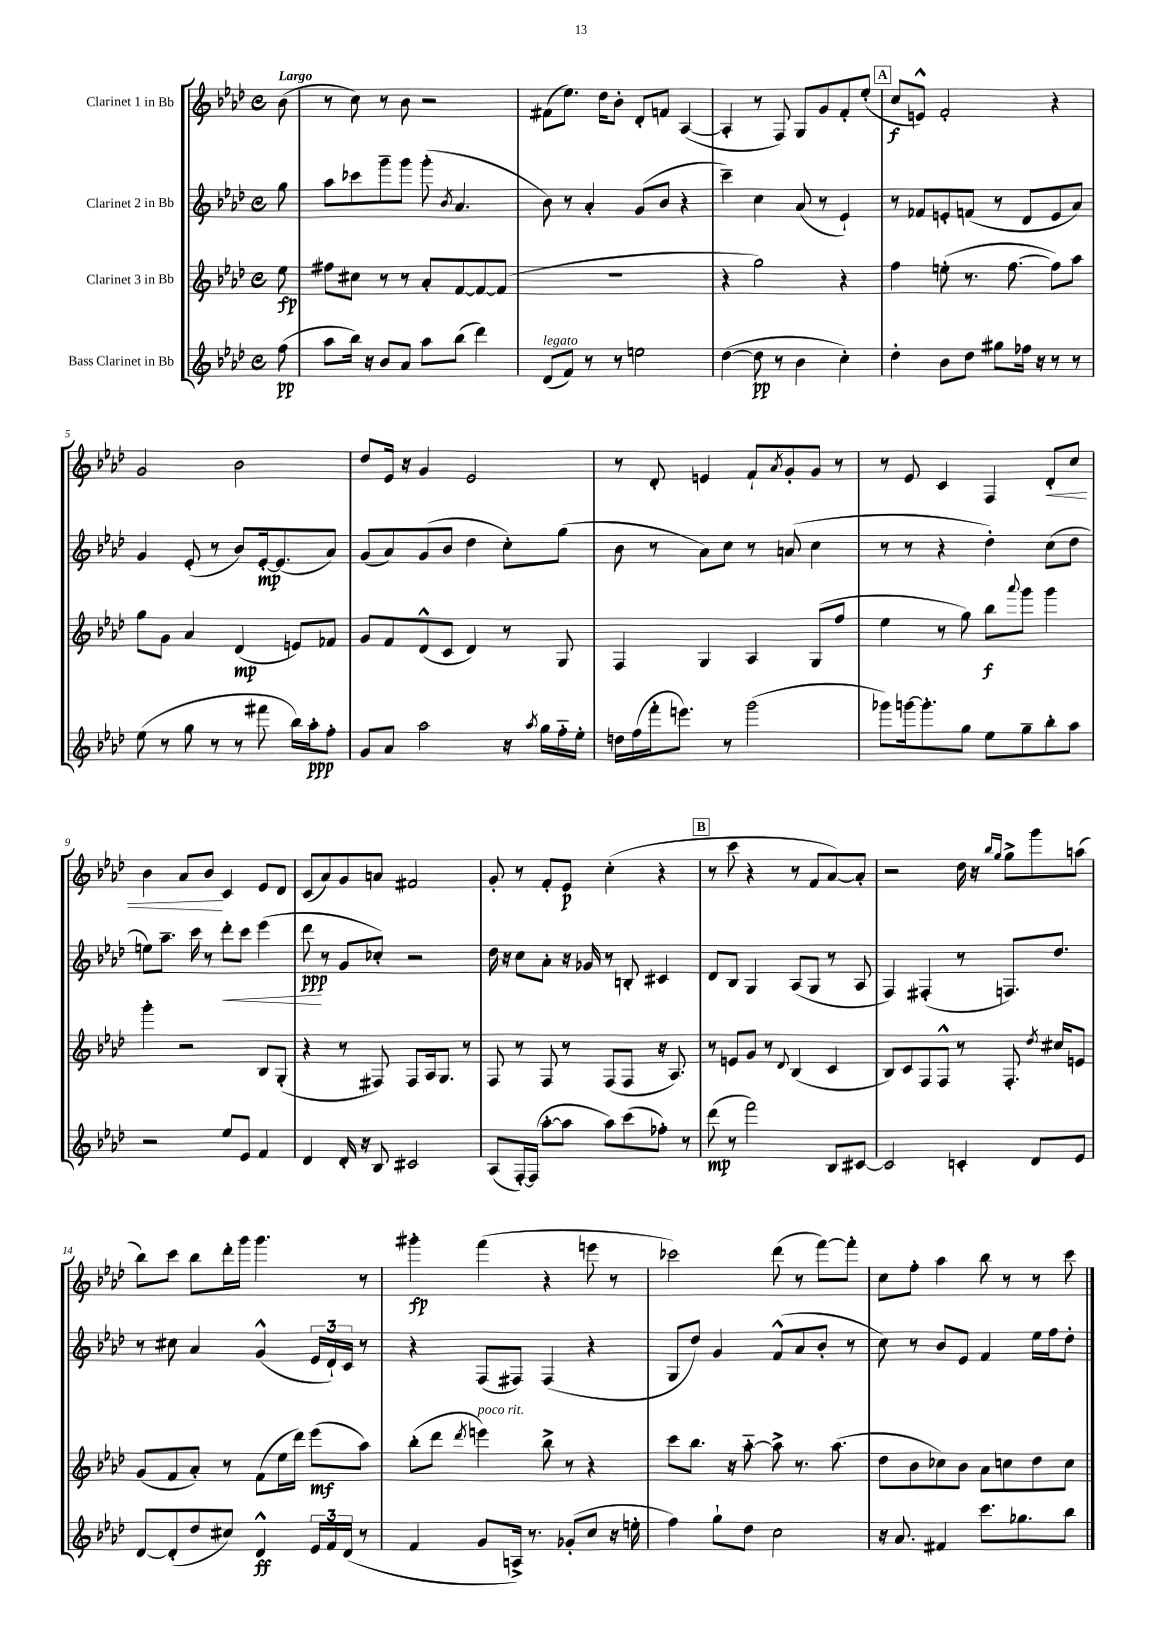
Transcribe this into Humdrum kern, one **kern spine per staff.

**kern	**kern	**kern	**kern
*staff4	*staff3	*staff2	*staff1
*clefG2	*clefG2	*clefG2	*clefG2
*k[b-e-a-d-]	*k[b-e-a-d-]	*k[b-e-a-d-]	*k[b-e-a-d-]
*M4/4	*M4/4	*M4/4	*M4/4
*met(c)	*met(c)	*met(c)	*met(c)
(8ff	8ee-	8gg	(8b-
=	=	=	=
8aa-	8ff#	8aa-	8r
16bb-)	8cc#	8ccc-	8cc)
16r	.	.	.
8b-	8r	8ggg~	8r
8a-	8r	8ggg	8b-
8aa-	8a-'	(8ggg'	2r
.	.	8qb-	.
(8bb-	[8f	4.a-	.
4ddd-)	8f_	.	.
.	(8f]	.	.
=	=	=	=
(8d-	1r	8b-)	(8f#
8f)	.	8r	8.ee-)
8r	.	4a-'	.
.	.	.	16dd-
8r	.	.	8b-'
2ee	.	(8g	8d-'
.	.	8b-	8f
.	.	4r	([4A-
=	=	=	=
([4dd-	4r	4ccc~)	4A-']
8dd-]	2gg)	4cc	8r
8r	.	.	8F)
4b-	.	(8a-	8G
.	.	8r	8g
4cc')	4r	4e-`)	8f'
.	.	.	(8ee-'
=	=	=	=
4dd-'	4ff	8r	8cc
.	.	8f-	8e^^)
8b-	(8ee'	8e'	2f'
8dd-	8.r	(8f	.
8gg#	.	8r	.
.	[8.ff	.	.
16ff-	.	8d-	.
16r	.	.	.
8r	8ff])	8e	4r
8r	8aa-	8a-)	.
=	=	=	=
(8ee-	8gg	4g	2g
8r	8g	.	.
8gg	4a-	(8e-'	.
8r	.	8r	.
8r	(4d-	8b-)	2b-
8fff#	.	[16e-'	.
.	.	(8.e-]	.
16bb-)	8e)	.	.
16aa-'	.	.	.
8ff'	8f-	8a-)	.
=	=	=	=
8g	8g	(8g	8dd-
8a-	8f	8a-)	16e-
.	.	.	16r
2aa-	(8d-^^	(8g	4g
.	8c	8b-	.
.	4d-)	4dd-	2e-
16r	8r	8cc')	.
8qaa-	.	.	.
16gg	.	.	.
16ff'~	8G	(8gg	.
16ee-'	.	.	.
=	=	=	=
16dd	4F	8b-	8r
(16ff	.	.	.
16fff'	.	8r	8d-'
8.eee)	.	.	.
.	4G	8a-)	4e
8r	.	8cc	.
(2ggg	4A-	8r	8f`
.	.	.	8qa-
.	.	(8a	8g'
.	(8G	4cc	8g
.	8ff	.	8r
=	=	=	=
8ggg-)	4ee-	8r	8r
[16ggg	.	8r	8e-
8.ggg']	.	.	.
.	8r	4r	4c
8gg	8gg)	.	.
8ee-	8bb-	4dd-')	4F
.	8qqaaa-	.	.
8gg~	8ggg	.	.
8bb-'	4ggg	(8cc	8d-'
8aa-	.	8dd-	8cc
=	=	=	=
2r	4ggg'	8ee)	4b-
.	.	8.aa-~	.
.	2r	.	8a-
.	.	16ccc	.
.	.	8r	8b-
8ee-	.	8ddd-'	4c
8e-	.	8ccc	.
4f	8B-	(4eee-	8e-
.	(8G'	.	8d-
=	=	=	=
4d-	4r	8ddd-	(8c
.	.	8r	8a-)
16d-'	8r	8g	8g
16r	.	.	.
8B-	8F#)	8cc-')	8a
2c#	8F#	2r	2f#
.	16A-	.	.
.	8.G	.	.
.	8r	.	.
=	=	=	=
(8A-	8F	16dd-	8g'
.	.	16r	.
[16F')	8r	8cc	8r
(16F]	.	.	.
[8aa-'	8F	8a-'	8f'
8aa-]	8r	16r	8e-
.	.	16g-	.
8aa-)	(8F	8r	(4cc'
(8ccc	8F	8B'	.
8ff-')	16r	4c#	4r
.	8.A-)	.	.
8r	.	.	.
=	=	=	=
(8ddd-	8r	8d-	8r
8r	8e	8B-	8ccc
2fff)	8g	4G	4r
.	8r	.	.
.	8qqd-	.	.
.	(4B-	(8A-	8r
.	.	8G	8f
8B-	4c	8r	[8a-)
[8c#	.	8A-	8a-']
=	=	=	=
2c#]	8B-)	4F)	2r
.	8c	.	.
.	8F	(4F#'	.
.	8F^^	.	.
4c'	8r	8r	16dd-
.	.	.	16r
.	.	.	16qqbb-
.	.	.	16qqgg
.	8.F'	8.F)	8gg^
8d-	.	.	8ggg
.	8qdd-	.	.
.	16cc#	8.dd-	.
8e-	8e	.	(8aa
=	=	=	=
[8d-	(8g	8r	8bb-)
(8d-']	8f	8cc#	8ccc
8dd-	8a-')	4a-	8bb-
8cc#)	8r	.	16ddd-'
.	.	.	16ggg
4d-^^	(8f	(4g^^	4.ggg
.	16ee-	.	.
.	16ddd-)	.	.
24e-	(8eee-	24e-	.
24f	.	24d-`)	.
(24d-	.	24c	.
8r	8aa-)	8r	8r
=	=	=	=
4f	(8bb-'	4r	4ggg#'
.	8ddd-	.	.
.	8qddd-	.	.
8g	4eee)	(8F	(4fff
16A^)	.	8F#)	.
8.r	.	.	.
.	8bb-^	(4F#	4r
(8g-'	8r	.	.
8cc	4r	4r	8eee
16r	.	.	8r
16ee'	.	.	.
=	=	=	=
4ff)	8ccc	8G	2ccc-)
.	8.bb-	8dd-)	.
8gg`	.	4g	.
.	16r	.	.
8dd-	[8aa-'~	.	.
2cc	8aa-^]	(8f^^	(8ddd-
.	8.r	8a-	8r
.	.	8b-'	[8fff)
.	(8.aa-	.	.
.	.	8r	8fff']
=	=	=	=
16r	8dd-	8cc)	8cc
8.a-	.	.	.
.	8b-	8r	8ff'
4f#	8cc-)	8b-	4aa-
.	8b-	8e-	.
8.ccc	8a-	4f	8bb-
.	8cc	.	8r
8.gg-	.	.	.
.	8dd-	16ee-	8r
.	.	16ff	.
8bb-	8cc	8dd-'	8ccc
==	==	==	==
*-	*-	*-	*-
